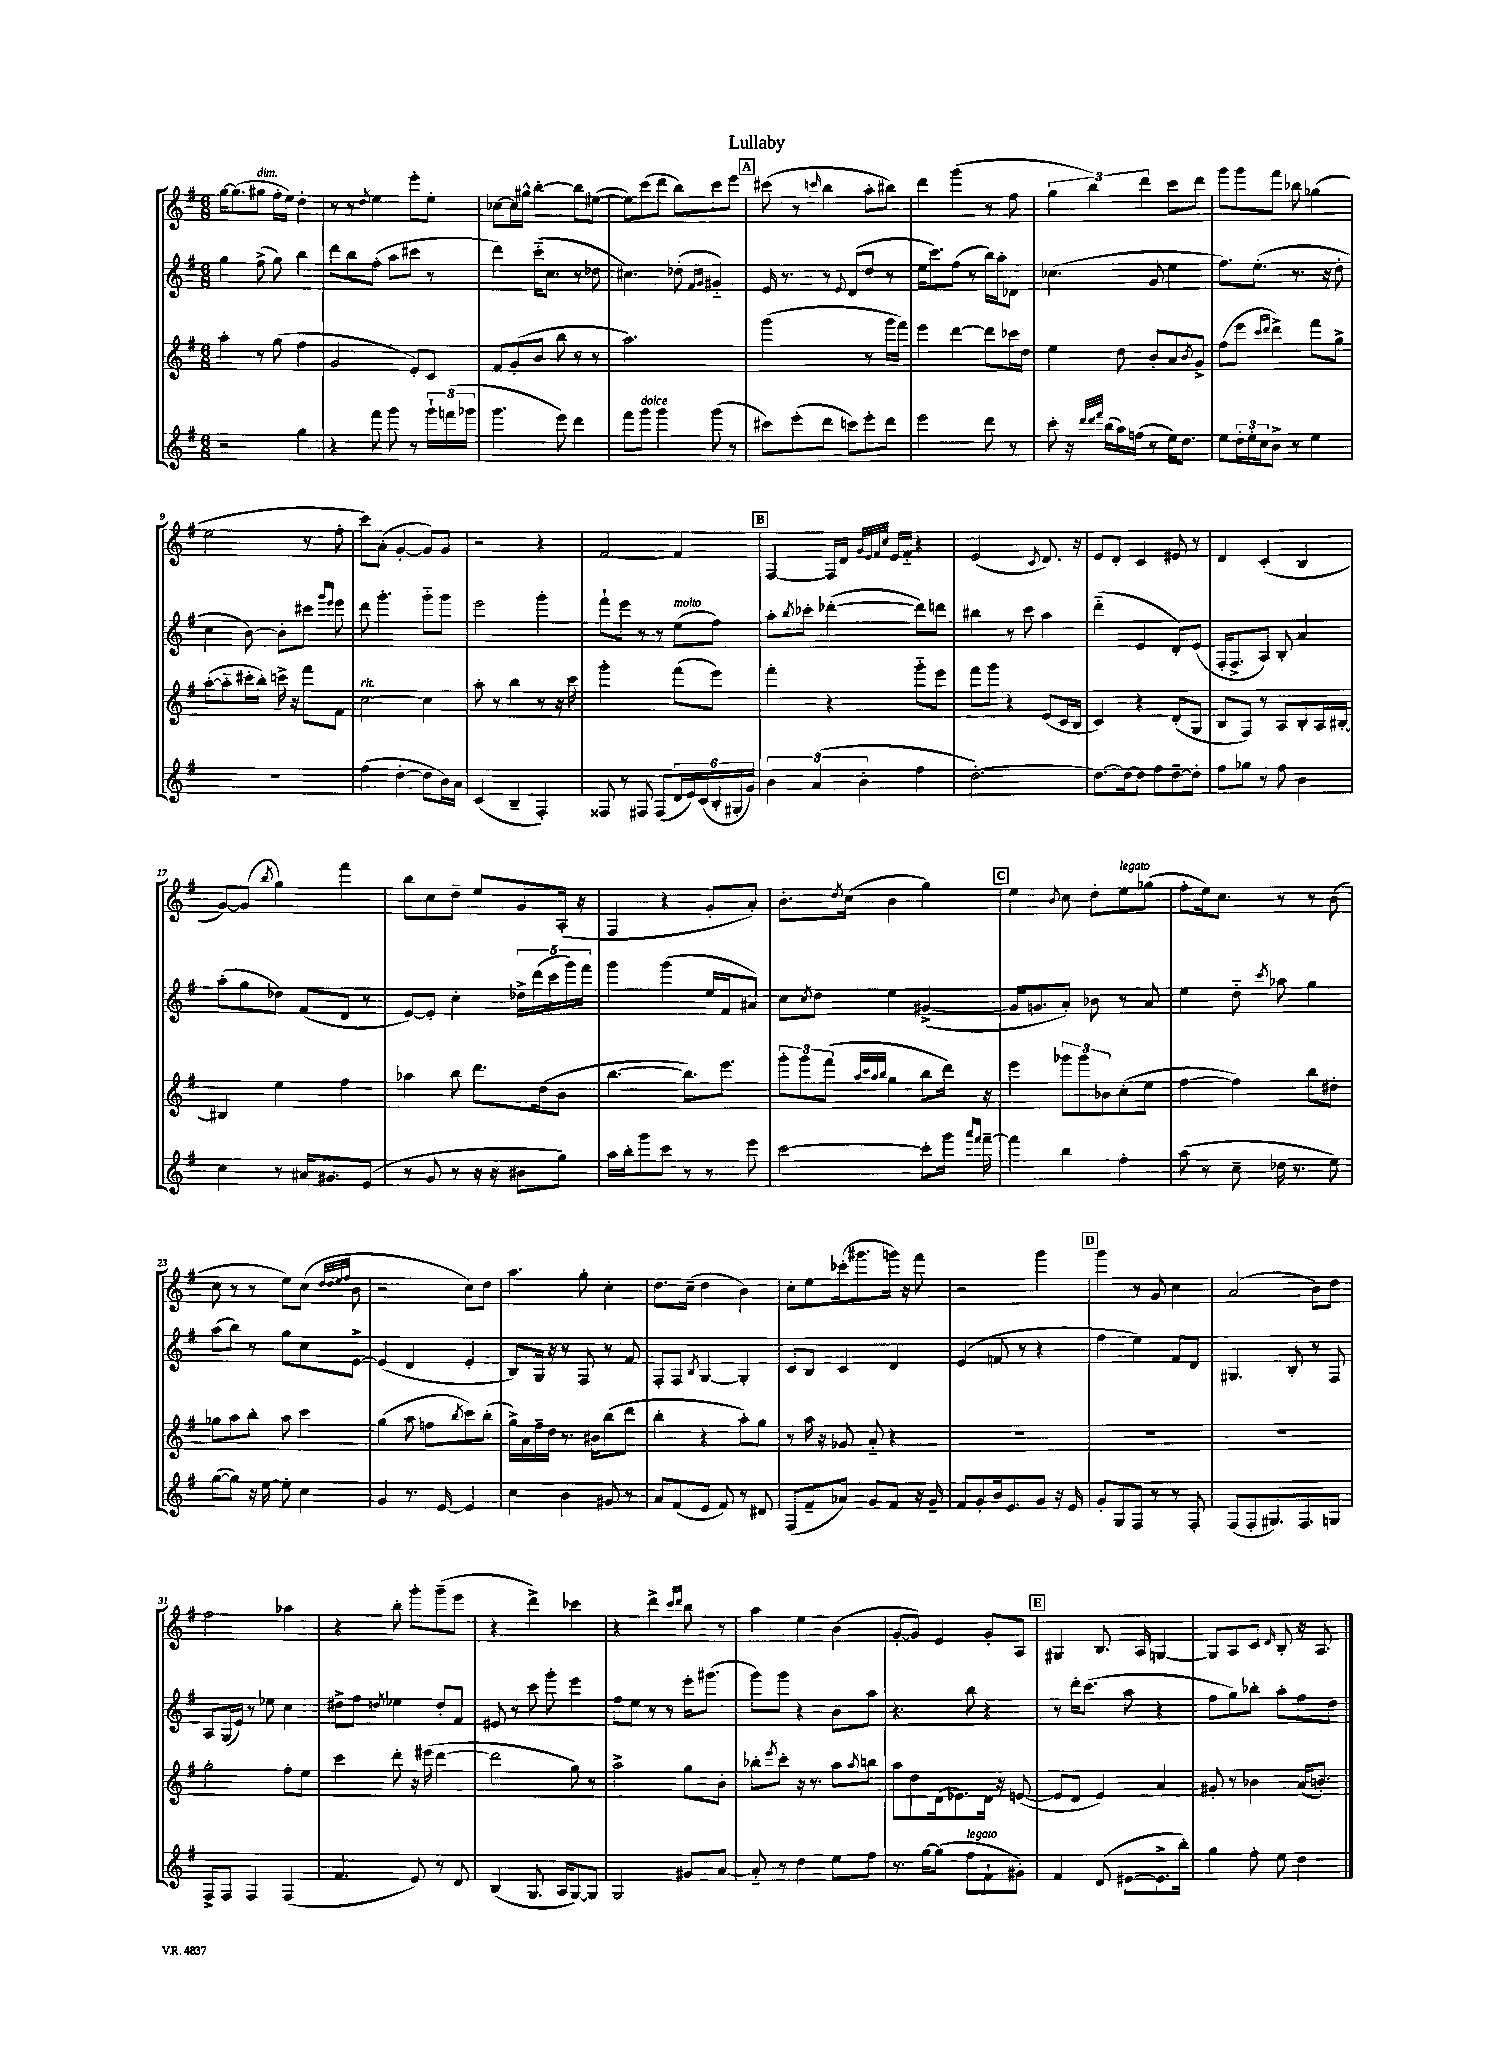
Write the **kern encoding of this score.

**kern	**kern	**kern	**kern
*staff4	*staff3	*staff2	*staff1
*clefG2	*clefG2	*clefG2	*clefG2
*k[f#]	*k[f#]	*k[f#]	*k[f#]
*M6/8	*M6/8	*M6/8	*M6/8
2r	4aa'	4gg	[16gg
.	.	.	(8.gg]
.	8r	(8ff#^	8gg#
.	(8gg	8gg)	16ff#'
.	.	.	16ee)
4gg	4ff#	4bb	4dd'
=	=	=	=
4r	2g	8ddd	8r
.	.	8bb	8r
.	.	.	8qdd
8fff#	.	(8ff#'	4ee
8ggg	.	8aa	.
8r	8e')	8ccc#	8eee'
24ggg`	8c	8r	8ee'
(24fff	.	.	.
24ggg-	.	.	.
=	=	=	=
4.ggg	8f#	4ddd)	[8cc-
.	(8g'	.	16cc-]
.	.	.	16gg#^^
.	8b	(16ccc'~	[4bb'
.	.	8.cc	.
8eee)	8bb	.	.
4ddd	8r	8r	8bb]
.	8r	8dd-	([8ee#
=	=	=	=
8fff#	2.aa)	4.cc#)	8ee#])
8ggg	.	.	(8ccc
4ggg	.	.	8ddd
.	.	(8dd-'	8bb)
.	.	16qqf#	.
.	.	16qqg	.
(8ggg	.	4g#'~)	8ccc
8r	.	.	8eee
=	=	=	=
8ccc#)	(2ggg	16e	(8ccc#
.	.	8.r	.
(8eee'	.	.	8r
.	.	.	16qqccc
8ddd	.	8r	4bb
.	.	8qqe	.
8ccc)	.	(8d	.
8eee'	8r	8dd	8aa'
8ddd	16ggg	8r	8bb#)
.	16fff#)	.	.
=	=	=	=
2eee	4eee	16ee	4ddd
.	.	8.ccc)	.
.	[4ddd	(8ff#	(4ggg
.	.	8r	.
8ddd	8ddd]	16bb)	8r
.	.	16aa'	.
8r	16ccc-	8d-	8ff#
.	16dd	.	.
=	=	=	=
8ccc'	4ee	(4.cc-	6gg
16r	.	.	.
.	.	.	6bb)
32qqddd	.	.	.
32qqddd	.	.	.
32qqfff#	.	.	.
(16bb	.	.	.
16aa)	8dd	.	.
(16ff	.	.	.
.	.	.	6ddd
8r	8b'	8g	.
16ee)	8a	4ee	8ccc
8.dd	.	.	.
.	8qb	.	.
.	8g^	.	8ddd
=	=	=	=
8ee	(8ff#	8.ff#)	8ggg
24dd'	8eee	.	8ggg
24ee'	.	.	.
.	.	(8.ee'	.
24cc	.	.	.
.	16qqccc	.	.
.	16qqddd	.	.
8b^	4ddd^)	.	8fff#
8r	.	8.r	8bb-
4ee	8fff#	.	(4gg-
.	.	16r	.
.	8gg^	8dd'	.
=	=	=	=
2.r	([8aa'	4cc	2ee
.	8aa'~]	.	.
.	16ccc#'	[8b)	.
.	16bb')	.	.
.	16ccc^	8b']	.
.	16r	.	.
.	8fff#	8ccc#	8r
.	.	16qqggg	.
.	.	16qqeee	.
.	8f#	8eee	8ff#'
=	=	=	=
(4ff#	[2cc	8ddd	8ccc)
.	.	4.ggg'	(8a'
[4dd'	.	.	[4g'
8dd]	4cc]	8ggg'~	8g])
16b)	.	8ggg	8g
16a	.	.	.
=	=	=	=
(4c	8aa'	2eee	2r
.	8r	.	.
4B~	4bb	.	.
4F#')	8r	4ggg'	4r
.	16r	.	.
.	16ccc	.	.
=	=	=	=
8F##	2ggg'	8fff#`	[2f#
8r	.	8eee	.
8F#	.	8r	.
(8F#	.	8r	.
24d	(8fff#	(8ee	4f#]
24e)	.	.	.
(24c	.	.	.
24B'	8eee)	8ff#)	.
24G#'	.	.	.
24g)	.	.	.
=	=	=	=
6b	4fff#'	8aa'	[4F#
.	.	8qbb	.
.	.	8ccc-'	.
(6a	.	.	.
.	4r	([4ddd-'	16F#]
.	.	.	16d
6b'	.	.	.
.	.	.	32qqg
.	.	.	32qqe
.	.	.	32qqf#
.	.	.	32qqcc
.	.	.	16e
.	.	.	16f#'~
4ff#	8ggg'~	8ddd-])	4r
.	8eee	8ddd	.
=	=	=	=
[2.dd')	8fff#	4bb#	(2e
.	8ggg	.	.
.	4r	8r	.
.	.	8ccc	.
.	.	.	8qc
.	(8e	4aa	8.d)
.	16c	.	.
.	16B	.	16r
=	=	=	=
8.dd_	4c)	(4ddd'~	8e
.	.	.	8d'
16dd_	.	.	.
8dd]	4r	4e	4c
8ff#	.	.	.
[8dd~	(8d'	8d')	8e#
8dd']	8G	(8e	8r
=	=	=	=
8ff#	8B	16F#'	4d
.	.	8.F#^	.
8gg-	8F#)	.	.
8r	8r	8A)	(4c'
8ff#	8A	8B'	.
4b	8B'	4a	4B
.	16A	.	.
.	[16B#'	.	.
=	=	=	=
4cc	4B#]	(8aa'	[8g)
.	.	8gg	(8g]
.	.	.	8qbb
8r	4ee	8dd-)	4gg)
16a#	.	(8f#	.
8.g#	.	.	.
.	4ff#	8d	4fff#
(8e	.	8r	.
=	=	=	=
8r	4aa-	[8e)	8bb
8g	.	8e']	8cc
8r	8bb	4cc'	8dd~
16r	8.ddd	.	8ee
16r	.	.	.
8b#	.	20dd-^	8g
.	.	(20ddd	.
.	(16dd	.	.
.	.	20ccc	.
8gg)	8b	.	(16A'
.	.	20ggg)	.
.	.	.	16r
.	.	20fff#	.
=	=	=	=
16aa	[4.bb	4ggg	4F#
16bb'	.	.	.
8ggg	.	.	.
8ccc	.	(4ggg	4r
8r	8.bb])	.	.
8r	.	16ee	8g'
.	8.eee	16f#	.
8eee	.	8a#)	8a')
=	=	=	=
[2ccc	12ggg'	8cc	8.b'
.	12ggg	.	.
.	.	8qcc	.
.	.	8dd	.
.	(12fff#	.	.
.	.	.	8qdd
.	.	.	(16cc
.	32qqaa	.	.
.	32qqccc	.	.
.	32qqaa	.	.
.	32qqbb	.	.
.	4gg	4ee	4b
8ccc']	8bb	([4g#^	4gg)
16ggg	16ddd)	.	.
16qqaaa	.	.	.
16qqfff#	.	.	.
[16fff#~	16r	.	.
=	=	=	=
4fff#]	4eee	16g#]	4ee
.	.	8.g	.
.	.	.	8qb
4bb	12ggg-	8a')	8cc
.	12ggg-	.	.
.	.	8b-	8dd'
.	12b-	.	.
4ff#'	(8cc'	8r	8ee
.	8ee	8a	(8gg-
=	=	=	=
(8aa	[4ff#	4ee	8ff#'
8r	.	.	16ee)
.	.	.	8.cc
8cc~	4ff#])	8dd'~	.
.	.	8qccc	.
16dd-	.	8aa-	8r
8.r	.	.	.
.	8bb	4gg	8r
8ee)	8dd#'	.	(8b
=	=	=	=
([8gg	8gg-	(8aa	8cc
8gg])	8aa	8bb)	8r
16r	8bb'	8r	8r
[16ee	.	.	.
8ee']	8aa	8gg	8ee)
4cc	4ccc	8cc	(8cc
.	.	.	32qqdd
.	.	.	32qqdd
.	.	.	32qqee
.	.	.	32qqff#
.	.	[8e^	8b
=	=	=	=
4g	(4gg	(4e]	2r
8.r	8aa	4d	.
.	8ff	.	.
[16e	.	.	.
.	8qbb	.	.
4e]	8ccc)	4e'	8cc)
.	(8bb'	.	8dd
=	=	=	=
4cc	16gg^)	8B)	4.aa
.	16a	.	.
.	16ff#~	16G	.
.	16dd	16r	.
4b	8.r	8r	.
.	.	8F#	8gg'
.	16b#	.	.
8g#	(8bb	8r	4cc'
8r	8ddd	8f#	.
=	=	=	=
8a	4bb'	8F#'	8.dd
(8f#	.	8F#	.
.	.	.	(16cc~
.	.	8qB	.
8e	4r	[4G	4dd
8f#)	.	.	.
8r	8aa')	4G']	4b)
8d#	8gg	.	.
=	=	=	=
(8F#	8r	8c	8cc'
8f#~	16aa	8B	8ee
.	16r	.	.
8a-)	8g-	4c	(16ccc-'
.	.	.	8.ggg#
8g	8a'~	.	.
8f#	4r	4d	16ggg)
.	.	.	16r
16r	.	.	8fff#
16g~	.	.	.
=	=	=	=
8f#	2.r	(4e	2r
8g'	.	.	.
16b	.	8f	.
8.e	.	.	.
.	.	8r	.
8g	.	4r	4ggg
16r	.	.	.
16e	.	.	.
=	=	=	=
8g'	2.r	4ff#	4ggg
8G	.	.	.
8F#	.	4ee)	8r
8r	.	.	8g
8r	.	8f#	4cc
8F#'	.	8d	.
=	=	=	=
(8F#	2.r	4.G#	(2a
8F#'	.	.	.
8.G#)	.	.	.
.	.	8B'	.
8.F#	.	.	.
.	.	8r	8b)
8G	.	8F#	8dd
=	=	=	=
8F#^	2gg'	8A	2ff#
8F#	.	(16G	.
.	.	16e)	.
4F#	.	8r	.
.	.	8ee-	.
(4F#	8ff#'	4cc	4aa-
.	8ee	.	.
=	=	=	=
4.f#	4ccc	8dd#^	4r
.	.	8ff#	.
.	.	8qdd	.
.	8ddd'	4ee-	8bb'
8e)	16r	.	8ggg'
.	(16eee#	.	.
8r	[4ddd	8dd'	(8ggg~
8d	.	8f#	8eee
=	=	=	=
(4B	2ddd]	8e#	4r
.	.	8r	.
8.G	.	8ccc	4ddd^)
.	.	8ggg'	.
16A	.	.	.
[8G)	8gg)	4eee	4ccc-
8G]	8r	.	.
=	=	=	=
2G	2aa^	8ff#	4r
.	.	8ee	.
.	.	8r	4ddd^
.	.	8r	.
.	.	.	16qqccc
.	.	.	16qqddd
8g#	8gg	16eee'	8bb
.	.	(8.ggg#	.
[8a	8b'	.	8r
=	=	=	=
8a'~]	8bb-'	8ggg)	4aa
.	8qeee	.	.
8r	8ccc'	8ggg	.
4dd	16r	4r	4ee
.	8.r	.	.
8ee	8aa	8b	(4b
.	8qaa	.	.
8ff#	8bb	8aa	.
=	=	=	=
8.r	8aa	4.r	[8g'
.	8dd	.	8g])
[16gg	.	.	.
(8gg]	(16d	.	4e
.	8.e-)	.	.
8ff#	.	8bb	.
8f#`	16d	4r	8g'
.	16r	.	.
8g#')	([8e	.	8A
=	=	=	=
4f#	8e]	8r	4G#
.	8d	16ddd'	.
.	.	(8.ccc	.
(8d	4e)	.	8.B
[8e#	.	8aa	.
.	.	.	16A
8.e#^]	4a	4r	[4G
16bb')	.	.	.
=	=	=	=
4gg	8g#'	8ff#	8G]
.	8r	8gg)	8A
8ff#'	4b-	8bb-'	8c
.	.	.	16qqd
8ee	.	8aa'	8B'
4dd	(16a	8ff#	16r
.	8.b')	.	8.A
.	.	8dd	.
==	==	==	==
*-	*-	*-	*-
